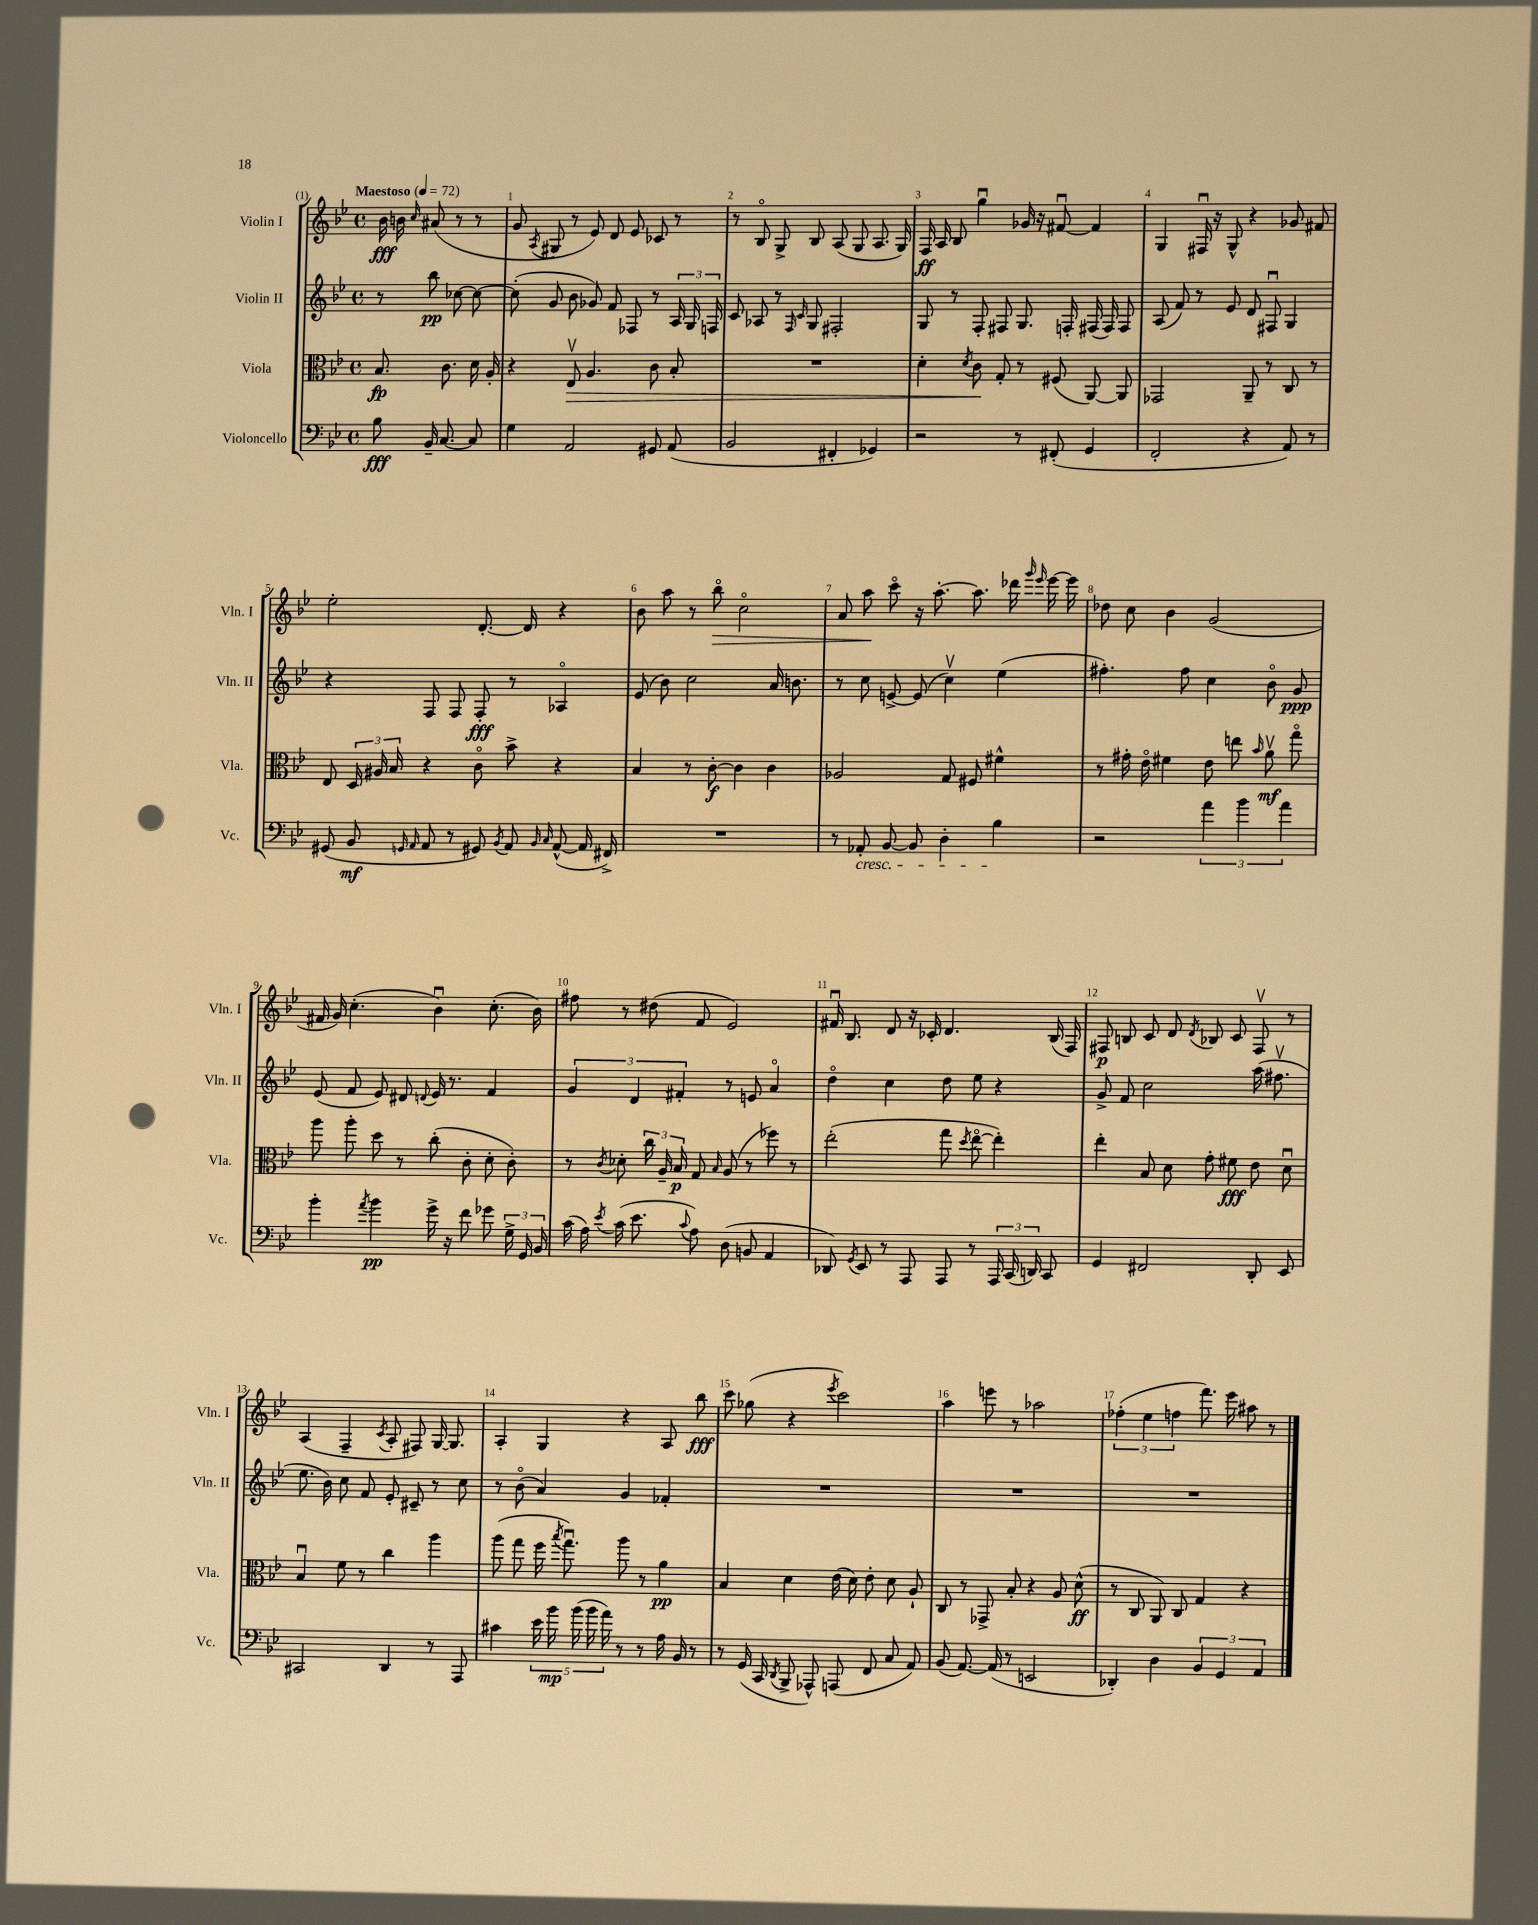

**kern	**kern	**kern	**kern
*staff4	*staff3	*staff2	*staff1
*clefF4	*clefC3	*clefG2	*clefG2
*k[b-e-]	*k[b-e-]	*k[b-e-]	*k[b-e-]
*M4/4	*M4/4	*M4/4	*M4/4
*met(c)	*met(c)	*met(c)	*met(c)
*MM72	*MM72	*MM72	*MM72
8B-\	8.B-/	8r	16b-\
.	.	.	16b\
.	.	.	16qqcc/
16BB-~/	.	8bb-\	(8a#/
[8.C/	8.c\	.	.
.	.	[8cc-\	8r
8C/]	16d\	8cc-\_	8r
.	16A'/	.	.
=	=	=	=
4G\	4r	(8cc-'\]	8g/
.	.	.	8qA/
.	.	8g/	8G#/
2AA/	8E-v/	8b-\	8r
.	4.A/	8g-/)	8e-/)
.	.	8f/	8d/
.	.	8F-/	8e-/
8GG#/	8c\	8r	8c-/
(8AA/	8B-'/	24A/	8r
.	.	24G/	.
.	.	24F/	.
=	=	=	=
2BB-/	1r	8c/	8r
.	.	8A-/	8B-o/
.	.	8r	8G^/
.	.	16qqF/	.
.	.	16qqc/	.
.	.	8G/	8B-/
4FF#'/	.	2F#'/	(8A/
.	.	.	8G/
4GG-/)	.	.	8.A/
.	.	.	16G/)
=	=	=	=
2r	4d'\	8G/	16F/
.	.	.	16A/
.	.	8r	8B-/
.	8qd/	.	.
.	8c\	8F'/	4ggu\
.	8G'/	8F#/	.
8r	8r	8.G/	16g-/
.	.	.	16r
(8FF#'/	(8F#/	.	[8f#u/
.	.	16F'/	.
4GG/	[8AA/)	(16F#/	4f#/]
.	.	16F#/)	.
.	8AA/]	8F#/	.
=	=	=	=
2FF'/	2GG-/	(8A/	4G/
.	.	8f/)	.
.	.	8r	16F#u/
.	.	.	16r
.	.	8e-/	8G^^/
4r	8AA~/	8d/	4r
.	8r	8F#u/	.
8AA/)	8C/	4G/	8g-/
8r	8r	.	8f#/
=	=	=	=
(8GG#/	8E-/	4r	2ee-'\
8BB-/	24D/	.	.
.	24A#/	.	.
.	24B-/	.	.
16qqGG/	.	.	.
16qqAA/	.	.	.
8AA/	4r	8F/	.
8r	.	8F/	.
8GG#/)	8co\	8F'/	[8.d'/
8qBB-/	.	.	.
8AA/	8b-^\	8r	.
.	.	.	16d/]
16qqBB-/	.	.	.
16qqC/	.	.	.
([8AA^^/	4r	4A-o/	4r
16AA/]	.	.	.
16FF#^/)	.	.	.
=	=	=	=
1r	4B-/	(8e-/	8b-\
.	.	8b-\)	8aa\
.	8r	2cc\	8r
.	[8c'\	.	8bb-o\
.	4c\]	.	2cco\
.	4c\	16a/	.
.	.	8.b\	.
=	=	=	=
8r	2A-/	8r	8a/
8AA-'/	.	8cc\	8aa\
[8BB-/	.	[8e^/	8ccco\
8BB-/]	.	(8e/]	16r
.	.	.	[8.aa'\
4D'\	8G/	4ccv\)	.
.	8F#/	.	8.aa\]
4B-\	4f#^^\	(4ee-\	.
.	.	.	16ddd-\
.	.	.	16qqggg/
.	.	.	16qqeee-/
.	.	.	[16eee-\
.	.	.	16eee-\]
=	=	=	=
2r	8r	4.ff#'\)	8dd-\
.	16g#'\	.	8cc\
.	16e-o\	.	.
.	4f#\	.	4b-\
.	.	8ff#\	.
6a\	8e-\	4cc\	(2g/
.	8ee\	.	.
6b-\	.	.	.
.	16qqb-/	.	.
.	8av\	8b-o\	.
6a\	.	.	.
.	8ggo\	8g/	.
=	=	=	=
4b-'\	8aa\	(8e-/	16f#/
.	.	.	16g/)
.	8aa'\	8f/	(4.cc'\
8qa/	.	.	.
4b-\	8dd\	8e-/)	.
.	8r	8d#/	.
.	.	8qqd/	.
16g^\	(8cc'\	16e-/	4b-u\)
16r	.	8.r	.
8f\	8c'\	.	.
8g-\	8d'\	4f/	(8.cc'\
24G^\	8c'\)	.	.
24GG/	.	.	.
.	.	.	16b-\)
24BB-/	.	.	.
=	=	=	=
(16c\	8r	6g/	8ff#\
16A\)	.	.	.
8qe-/	8qc/	.	.
(16c\	8d-'\	.	8r
.	.	6d/	.
8.e-\	.	.	.
.	24cc\	.	(8dd#\
.	24A~/	.	.
.	24B-/	6f#'/	.
8qqc/	.	.	.
8A\)	8G/	.	8f/
.	16qqB-/	.	.
(8D\	(8A/	8r	2e-/)
8BB/	8r	8e/	.
4AA/	8ff-\)	4ao/	.
.	8r	.	.
=	=	=	=
8DD-/)	(2ee-'\	4ddo\	16f#u/
.	.	.	8.B-/
8qGG/	.	.	.
8EE-/	.	.	.
8r	.	4cc\	8d/
8AAA/	.	.	16r
.	.	.	16c-'/
8AAA/	8gg\	8dd\	4.d/
.	8qdd/	.	.
8r	[8ee-o\	8ee-\	.
24AAA/	4ee-'\])	4r	.
(24CC/	.	.	.
24DD/)	.	.	.
8CC/	.	.	(16B-/
.	.	.	16F/)
=	=	=	=
4GG/	4ee-'\	8g^/	8F#/
.	.	8f/	8B/
2FF#/	8B-/	2cc\	8c/
.	8d\	.	8d/
.	.	.	8qd/
.	8g'\	.	8B-/
.	8f#\	.	8c/
8DD'/	8e-\	(16aa\	8F#v/
.	.	8.ff#v\	.
8EE-/	8du\	.	8r
=	=	=	=
2CC#/	4B-u/	8.ee-\	(4A/
.	.	16b-\)	.
.	8f\	8cc\	4F~/
.	8r	8f/	.
.	.	.	8qc/
4DD/	4cc\	8e-'/	8A'/
.	.	8c#~/	8F#/)
8r	4aa\	8r	[16G/
.	.	.	8.G/]
8AAA/	.	8cc\	.
=	=	=	=
4c#\	(8aa\	8r	4A'/
.	8gg\	(8b-o\	.
20e-\	16ff\	4a/)	4G/
20b-\	.	.	.
.	8qbb-/	.	.
.	8.ggu\)	.	.
(20b-\	.	.	.
20b-\	.	.	.
20a\)	.	.	.
8r	8aa\	4g/	4r
8r	8r	.	.
16A\	4a\	4f-'/	8A/
16BB-/	.	.	.
8r	.	.	8bb-\
=	=	=	=
8r	4B-/	1r	8ccc\
(16GG/	.	.	(8gg-\
16CC/	.	.	.
8qDD/	.	.	.
8BBB-^/	4d\	.	4r
8AAA-^^/)	.	.	.
.	.	.	8qeee-/
(8AAA/	(16e-\	.	2ccc\)
.	16d\)	.	.
8FF/	8e-'\	.	.
8C/	8d\	.	.
8AA/)	8A`/	.	.
=	=	=	=
(8BB-/	8C/	1r	4aa\
[8.AA/)	8r	.	.
.	8GG-^/	.	8eee\
(16AA/]	.	.	.
8r	8B-'/	.	8r
2EE/	4r	.	2aa-\
.	8A/	.	.
.	(8d^^\	.	.
=	=	=	=
4DD-'/)	8r	1r	(6ff-'\
.	8C/	.	.
.	.	.	6ee-\
4D\	8AA/)	.	.
.	.	.	6ff\
.	8C/	.	.
6BB-/	4G/	.	8.fff\)
6GG/	.	.	.
.	.	.	16eee-\
.	4r	.	8aa#\
6AA/	.	.	.
.	.	.	8r
==	==	==	==
*-	*-	*-	*-
